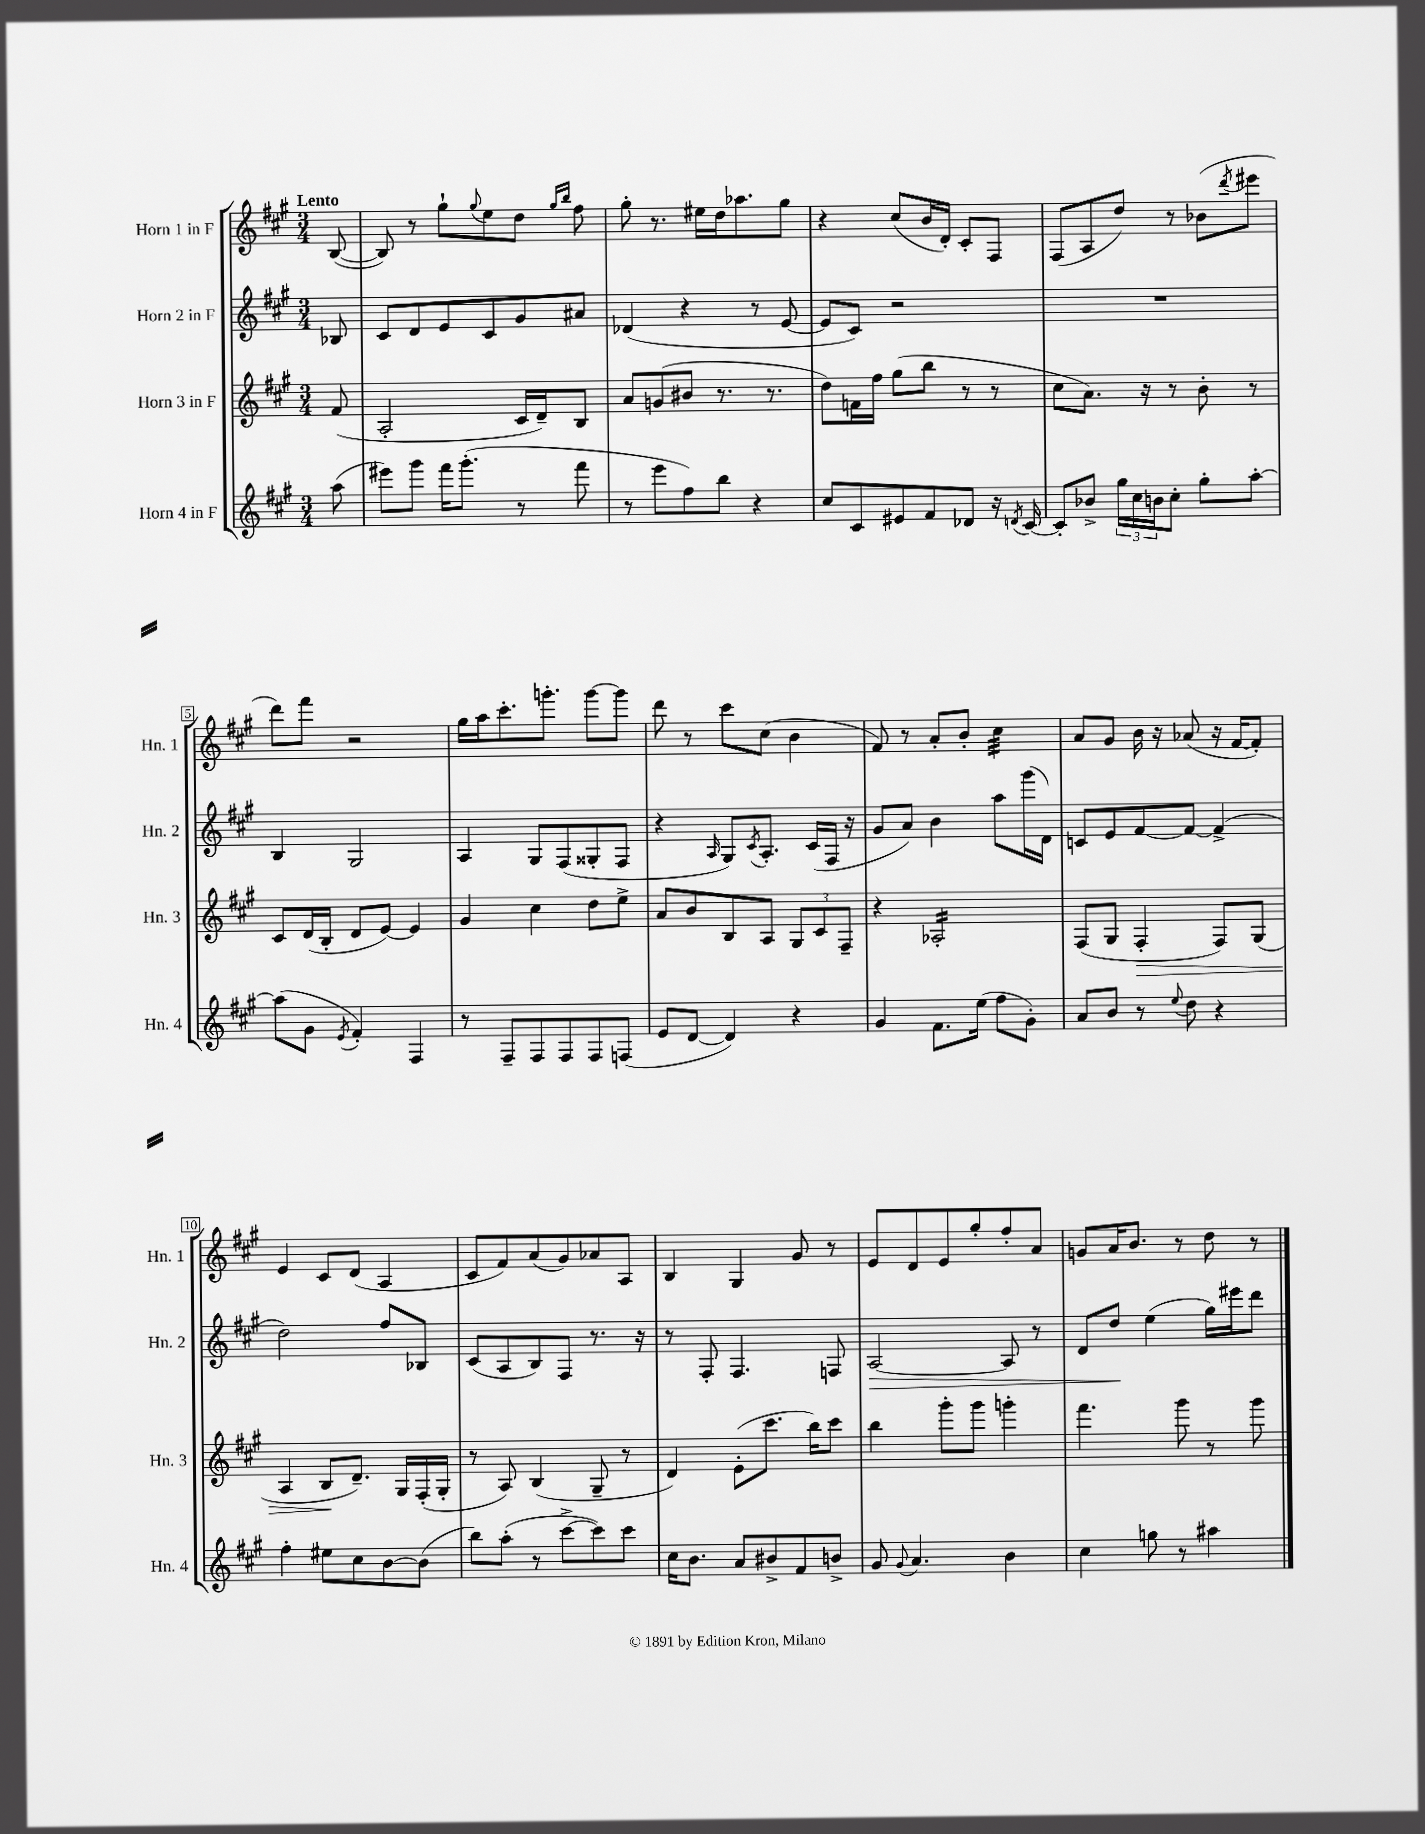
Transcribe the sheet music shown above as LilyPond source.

<<
\new StaffGroup <<
\new Staff = "s0" \with { instrumentName = "Horn 1 in F" shortInstrumentName = "Hn. 1" } {
    \clef treble \key a \major \numericTimeSignature \time 3/4 \partial 8 \tempo "Lento"
    b8~( |
    b8) r8 gis''8-! \appoggiatura { gis''8 } e''8 d''8 \grace { gis''16 b''16 } fis''8 |
    gis''8-. r8. eis''16 d''16 aes''8. gis''8 |
    r4 cis''8( b'16 d'16-.) cis'8-. fis8 |
    fis8( a8 d''8) r8 bes'8( \acciaccatura { d'''8 } eis'''8 |
    d'''8) fis'''8 r2 |
    gis''16 a''16 cis'''8.-. g'''8.-. g'''8~ g'''8 |
    d'''8 r8 cis'''8 cis''8( b'4 |
    fis'8) r8 a'8-. b'8-. cis''4:32 |
    a'8 gis'8 b'16 r16 aes'8( r16 fis'16~ fis'8-.) |
    e'4 cis'8 d'8( a4 |
    cis'8 fis'8) a'8( gis'8) aes'8 a8 |
    b4 gis4 gis'8 r8 |
    e'8 d'8 e'8 gis''8-. fis''8-. a'8 |
    g'8 a'16 b'8. r8 d''8 r8 \bar "|." |
}
\new Staff = "s1" \with { instrumentName = "Horn 2 in F" shortInstrumentName = "Hn. 2" } {
    \clef treble \key a \major \numericTimeSignature \time 3/4 \partial 8
    bes8 |
    cis'8 d'8 e'8 cis'8 gis'8 ais'8 |
    des'4( r4 r8 e'8~ |
    e'8 cis'8) r2 |
    R2. |
    b4 gis2 |
    a4 gis8 fis8( gisis8-. fis8 |
    r4 \grace { a16 } gis8) \acciaccatura { cis'8 } a8.-. cis'16( fis16 r16 |
    gis'8 a'8) b'4 a''8 gis'''16( d'16) |
    c'8 e'8 fis'8~ fis'8~ fis'4->( |
    d''2) fis''8 bes8 |
    cis'8( a8 b8) fis8 r8. r16 |
    r8 fis8-. fis4. f8 |
    a2~\> a8 r8 |
    d'8 d''8\! e''4( gis''16) eis'''16 d'''8 \bar "|." |
}
\new Staff = "s2" \with { instrumentName = "Horn 3 in F" shortInstrumentName = "Hn. 3" } {
    \clef treble \key a \major \numericTimeSignature \time 3/4 \partial 8
    fis'8( |
    a2-. cis'16 d'16--) b8 |
    a'8 g'8( bis'8 r8. r8. |
    d''8) f'16 fis''16 gis''8( b''8 r8 r8 |
    cis''8 a'8.) r16 r8 b'8-. r8 |
    cis'8 d'16( b16-. d'8 e'8~) e'4 |
    gis'4 cis''4 d''8 e''8-> |
    a'8 b'8 b8 a8 \tuplet 3/2 { gis8 cis'8 fis8-- } |
    r4 aes2:16-. |
    fis8( gis8 fis4-.\> fis8) gis8( |
    a4 b8\! d'8.--) gis16 fis16-.( gis16-. |
    r8 a8) b4( gis8-- r8 |
    d'4) e'8-.( cis'''8. b''16) cis'''8 |
    b''4 gis'''8-. gis'''8 g'''4-. |
    fis'''4. gis'''8 r8 gis'''8 \bar "|." |
}
\new Staff = "s3" \with { instrumentName = "Horn 4 in F" shortInstrumentName = "Hn. 4" } {
    \clef treble \key a \major \numericTimeSignature \time 3/4 \partial 8
    a''8( |
    eis'''8) gis'''8 fis'''16 gis'''8.-.( r8 fis'''8 |
    r8 e'''8 fis''8) b''8 r4 |
    cis''8 cis'8 eis'8 fis'8 des'8 r16 \acciaccatura { d'8 } cis'16~ |
    cis'8-. bes'8-> \tuplet 3/2 { gis''16 cis''16 b'16 } cis''8-. gis''8-. a''8~-. |
    a''8( gis'8 \acciaccatura { e'8 } fis'4-.) fis4 |
    r8 fis8-- fis8 fis8 fis8 f8( |
    e'8 d'8~ d'4) r4 |
    gis'4 fis'8. e''16( fis''8 gis'8-.) |
    a'8 b'8 r8 \appoggiatura { e''8 } d''8 r4 |
    fis''4-. eis''8 cis''8 b'8~ b'8( |
    b''8) a''8-.( r8 cis'''8~-> cis'''8) cis'''8 |
    cis''16 b'8. a'8 bis'8-> fis'8 b'8-> |
    gis'8 \appoggiatura { gis'8 } a'4. b'4 |
    cis''4 g''8 r8 ais''4 \bar "|." |
}
>>
>>
\layout { \context { \Score \override BarNumber.stencil = #(make-stencil-boxer 0.1 0.3 ly:text-interface::print) } }
